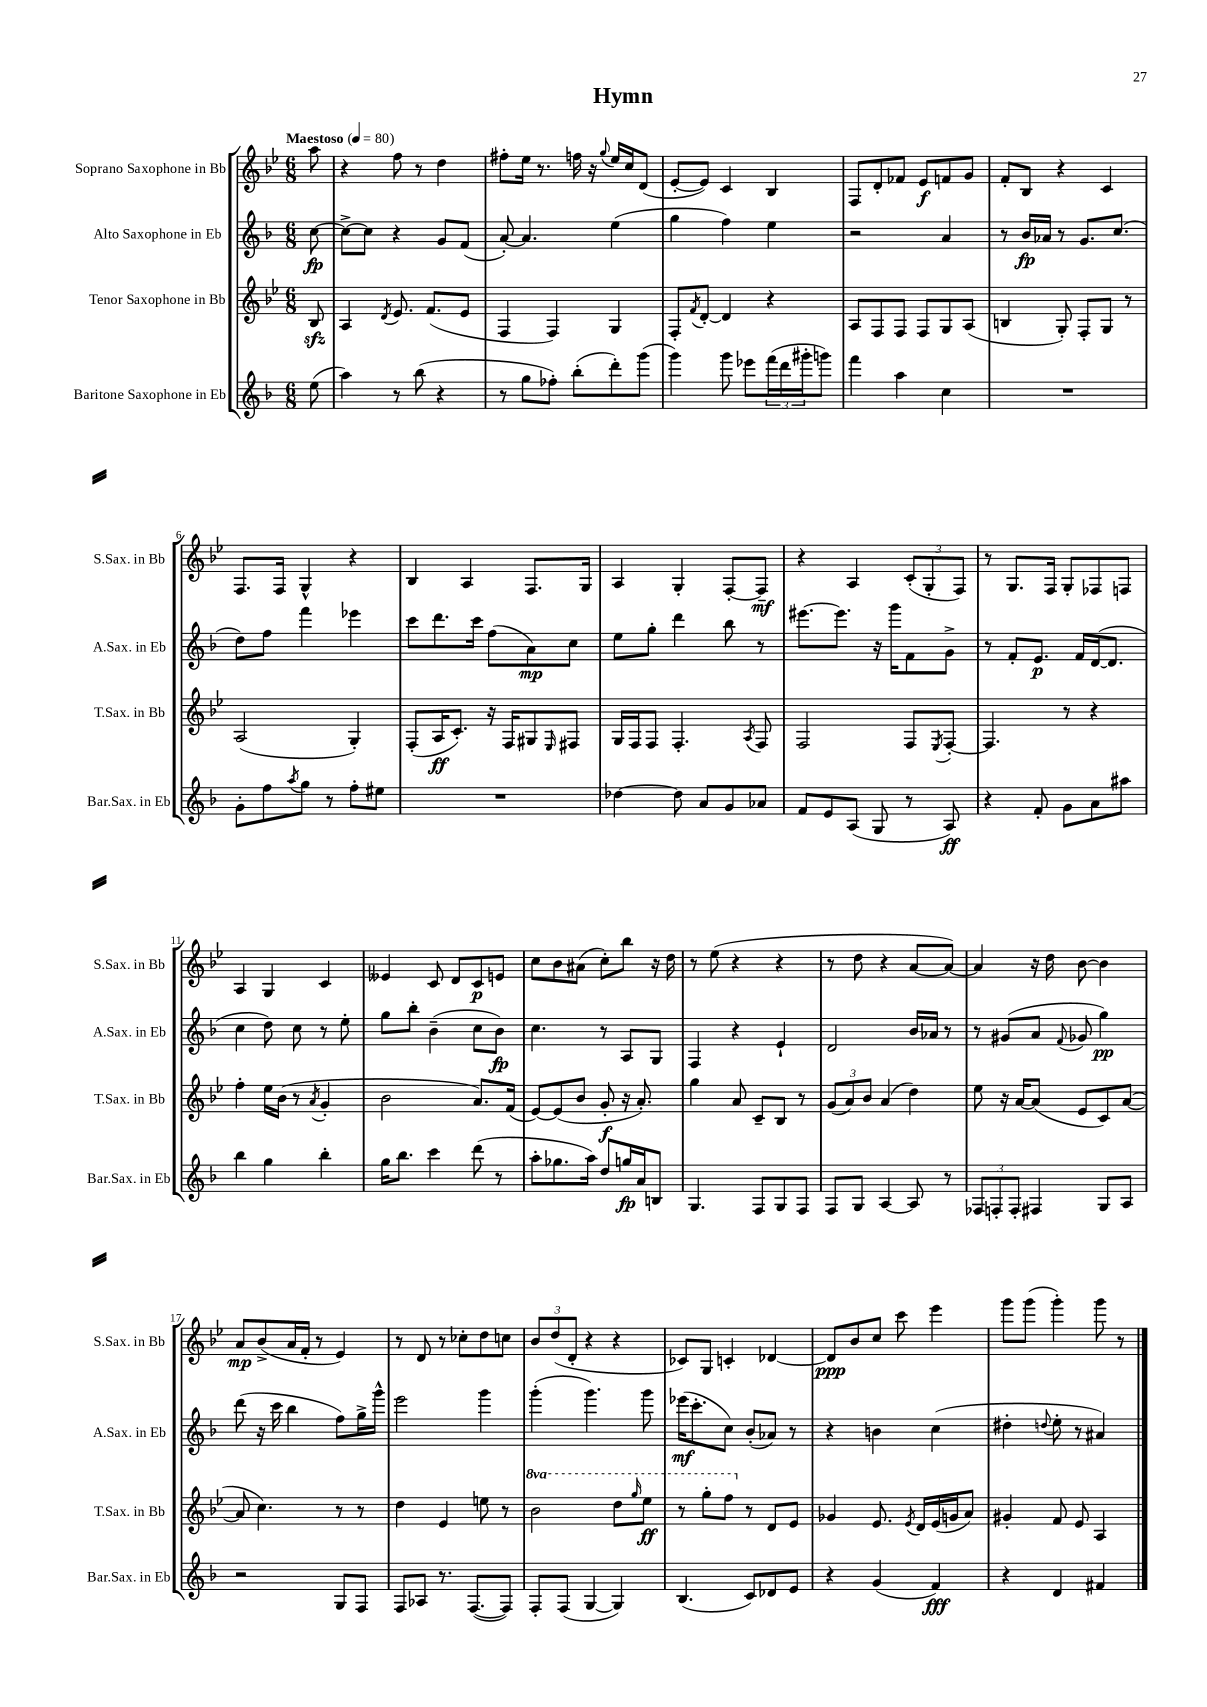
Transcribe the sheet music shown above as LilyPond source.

\header { title = "Hymn" }
<<
\new StaffGroup <<
\new Staff = "s0" \with { instrumentName = "Soprano Saxophone in Bb" shortInstrumentName = "S.Sax. in Bb" } {
    \clef treble \key bes \major \numericTimeSignature \time 6/8 \partial 8 \tempo "Maestoso" 4 = 80
    a''8 |
    r4 f''8 r8 d''4 |
    fis''8-. ees''16 r8. f''16 r16 \appoggiatura { g''8 } ees''16 c''16 d'8( |
    ees'8~-. ees'8) c'4 bes4 |
    f8 d'8-. fes'8 ees'8\f f'8 g'8 |
    f'8-. bes8 r4 c'4 |
    f8. f16 g4-^ r4 |
    bes4 a4 f8. g16 |
    a4 g4-. f8~-. f8--\mf |
    r4 a4 \tuplet 3/2 { c'8-.( g8-. f8) } |
    r8 g8. f16 g8-. fes8 f8 |
    a4 g4 c'4 |
    eeses'4 c'8 d'8 c'8\p e'8 |
    c''8 bes'8 ais'8( c''8-.) bes''8 r16 d''16 |
    r8 ees''8( r4 r4 |
    r8 d''8 r4 a'8~ a'8~) |
    a'4 r16 d''16 bes'8~ bes'4 |
    a'8\mp bes'8->( a'16 f'16-. r8 ees'4) |
    r8 d'8 r8 ces''8-. d''8 c''8 |
    \tuplet 3/2 { bes'8 d''8( d'8-. } r4 r4 |
    ces'8) g8 c'4-. des'4~ |
    des'8\ppp bes'8 c''8 c'''8 ees'''4 |
    g'''8 g'''8( g'''4-.) g'''8 r8 \bar "|." |
}
\new Staff = "s1" \with { instrumentName = "Alto Saxophone in Eb" shortInstrumentName = "A.Sax. in Eb" } {
    \clef treble \key f \major \numericTimeSignature \time 6/8 \partial 8
    c''8~\fp |
    c''8~-> c''8 r4 g'8 f'8( |
    a'8~-.) a'4. e''4( |
    g''4 f''4) e''4 |
    r2 a'4 |
    r8 bes'16\fp aes'16 r8 g'8. c''8.( |
    d''8) f''8 f'''4 ees'''4 |
    c'''8 d'''8. c'''16 f''8( a'8\mp) c''8 |
    e''8 g''8-. d'''4 bes''8 r8 |
    eis'''8.~ eis'''8. r16 g'''16 f'8 g'8-> |
    r8 f'8-. e'8.\p f'16 d'16~( d'8. |
    c''4 d''8) c''8 r8 e''8-. |
    g''8 bes''8-. bes'4--( c''8 bes'8\fp) |
    c''4. r8 a8 g8 |
    f4 r4 e'4-! |
    d'2 bes'16 aes'16 r8 |
    r8 gis'8( a'8 \appoggiatura { f'8 } ges'8 g''4\pp) |
    d'''8( r16 c'''16 bes''4 f''8) g''16-> g'''16-^ |
    e'''2 g'''4 |
    g'''4-.( g'''4.) g'''8 |
    ees'''16\mf( c'''8.-. c''8) bes'8-.( aes'8) r8 |
    r4 b'4 c''4( |
    dis''4-. \appoggiatura { d''8 } e''8-. r8 ais'4) \bar "|." |
}
\new Staff = "s2" \with { instrumentName = "Tenor Saxophone in Bb" shortInstrumentName = "T.Sax. in Bb" } {
    \clef treble \key bes \major \numericTimeSignature \time 6/8 \set Staff.ottavationMarkups = #ottavation-simple-ordinals \partial 8
    bes8\sfz |
    a4 \acciaccatura { d'8 } ees'8. f'8.( ees'8 |
    f4 f4) g4 |
    f8-. \acciaccatura { f'8 } d'8~-. d'4 r4 |
    a8 f8 f8 f8 g8 a8( |
    b4 g8-.) f8-. g8 r8 |
    a2( g4-.) |
    f8-.( a16\ff c'8.-.) r16 f16 gis8 \grace { ees16 } fis8 |
    g16 f16 f8 f4.-. \acciaccatura { a8 } f8 |
    f2 f8 \acciaccatura { ees8 } f8~-. |
    f4. r8 r4 |
    f''4-. ees''16 bes'16( r8 \acciaccatura { a'8 } g'4-. |
    bes'2 a'8.) f'16( |
    ees'8~) ees'8( bes'8 g'8-.\f r16 a'8.-.) |
    g''4 a'8 c'8-- bes8 r8 |
    \tuplet 3/2 { g'8( a'8) bes'8 } a'4( d''4) |
    ees''8 r16 a'16~ a'8( ees'8 c'8) a'8~( |
    a'8 c''4.) r8 r8 |
    d''4 ees'4 e''8 r8 |
    \ottava #1 bes''2 d'''8 \grace { g'''16 } ees'''8\ff |
    r8 g'''8-. f'''8 \ottava #0 r8 d'8 ees'8 |
    ges'4 ees'8. \acciaccatura { ees'8 } d'16 ees'16( g'16 a'8) |
    gis'4-. f'8 ees'8 a4 \bar "|." |
}
\new Staff = "s3" \with { instrumentName = "Baritone Saxophone in Eb" shortInstrumentName = "Bar.Sax. in Eb" } {
    \clef treble \key f \major \numericTimeSignature \time 6/8 \partial 8
    e''8( |
    a''4) r8 bes''8( r4 |
    r8 g''8 fes''8-.) bes''8-.( d'''8-.) g'''8( |
    g'''4) g'''8 ees'''8 \tuplet 3/2 { f'''16( d'''16 gis'''16-. } g'''8) |
    f'''4 a''4 c''4 |
    R2. |
    g'8-. f''8 \acciaccatura { a''8 } g''8 r8 f''8-. eis''8 |
    R2. |
    des''4~ des''8 a'8 g'8 aes'8 |
    f'8 e'8 a8( g8 r8 a8\ff) |
    r4 f'8-. g'8 a'8 ais''8 |
    bes''4 g''4 bes''4-. |
    g''16 bes''8. c'''4 d'''8( r8 |
    a''8-. ges''8. a''16) d''8 g''16\fp a'16 b8 |
    g4. f8 g8 f8 |
    f8 g8 a4~ a8 r8 |
    \tuplet 3/2 { fes8 f8-. f8-. } fis4 g8 a8 |
    r2 g8 f8 |
    f8 aes8 r8. f8.~( f8) |
    f8-. f8( g4~ g4) |
    bes4.( c'8) des'8 e'8 |
    r4 g'4( f'4\fff) |
    r4 d'4 fis'4 \bar "|." |
}
>>
>>
